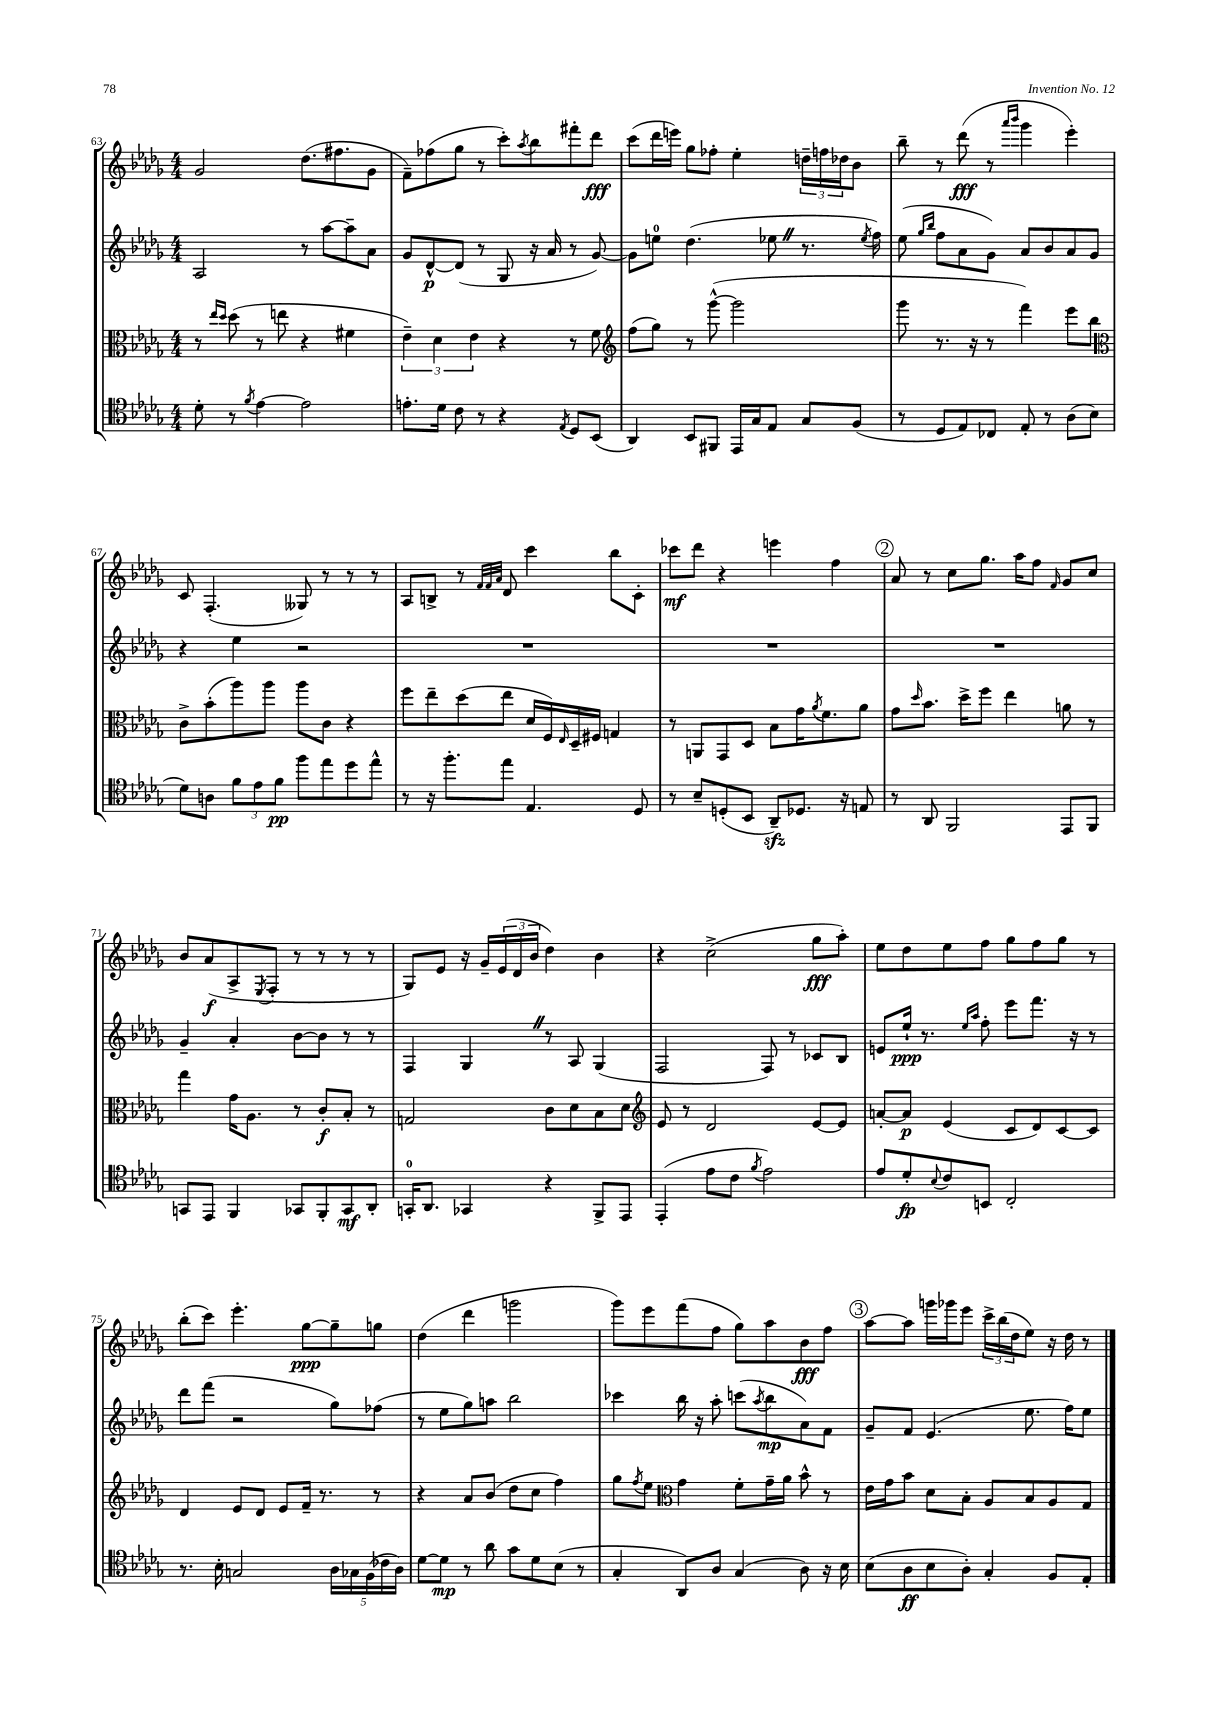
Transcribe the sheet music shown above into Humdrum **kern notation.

**kern	**dynam	**kern	**dynam	**kern	**dynam	**kern	**dynam
*part4	*part4	*part3	*part3	*part2	*part2	*part1	*part1
*staff4	*staff4	*staff3	*staff3	*staff2	*staff2	*staff1	*staff1
*clefC4	*	*clefC3	*	*clefG2	*	*clefG2	*
*k[b-e-a-d-g-]	*	*k[b-e-a-d-g-]	*	*k[b-e-a-d-g-]	*	*k[b-e-a-d-g-]	*
*M4/4	*	*M4/4	*	*M4/4	*	*M4/4	*
=63	=63	=63	=63	=63	=63	=63	=63
8d-'\	.	8r	.	2A-/	.	2g-/	.
.	.	16qqee-/LL	.	.	.	.	.
.	.	16qqdd-/JJ	.	.	.	.	.
8r	.	(8dd-\	.	.	.	.	.
8qf/	.	.	.	.	.	.	.
[4e-\	.	8r	.	.	.	.	.
.	.	8een\	.	.	.	.	.
2e-\]	.	4r	.	8r	.	(8.dd-\L	.
.	.	.	.	[8aa-\L	.	.	.
.	.	.	.	.	.	8.ff#X\	.
.	.	4f#X\	.	8aa-~\]	.	.	.
.	.	.	.	8a-\J	.	8g-\J	.
=64	=64	=64	=64	=64	=64	=64	=64
8.en'\L	.	6e-~\)	.	8g-/L	.	8f~\L)	.
.	.	.	.	[8d-^^/	p	(8ff-X\	.
.	.	6d-\	.	.	.	.	.
16d-\Jk	.	.	.	.	.	.	.
8c\	.	.	.	(8d-/J]	.	8gg-\J	.
.	.	6e-\	.	.	.	.	.
8r	.	.	.	8r	.	8r	.
4r	.	4r	.	8G-/	.	8ccc'\L)	.
.	.	.	.	.	.	8qaa-/	.
.	.	.	.	16r	.	8bb-\	.
.	.	.	.	16a-/	.	.	.
8qE-/	.	.	.	.	.	.	.
8D-/L	.	8r	.	8r	.	8fff#X'\	.
(8BB-/J	.	8f\	.	[8g-/)	.	8ddd-\J	fff
=65	=65	=65	=65	=65	=65	=65	=65
*	*	*clefG2	*	*	*	*	*
4AA-/)	.	(8ff\L	.	8g-\L]	.	(8ccc\L	.
.	.	8gg-\J)	.	8een\J	.	16ddd-\L	.
.	.	.	.	.	.	16eeen\JJ)	.
8BB-/L	.	8r	.	(4.dd-\	.	8gg-\L	.
8FF#X/J	.	([8ggg-^^\	.	.	.	8ff-X'\J	.
16EE-/LL	.	2ggg-\]	.	.	.	4ee-'\	.
16G-/J	.	.	.	.	.	.	.
8E-/J	.	.	.	8ee-XZ\	.	.	.
8G-/L	.	.	.	8.r	.	24ddn~\LL	.
.	.	.	.	.	.	24ffn\	.
.	.	.	.	.	.	24dd-X\J	.
(8F/J	.	.	.	.	.	8b-\J	.
.	.	.	.	8qee-/	.	.	.
.	.	.	.	16ff\)	.	.	.
=66	=66	=66	=66	=66	=66	=66	=66
8r	.	8ggg-\	.	(8ee-\	.	8bb-~\	.
.	.	.	.	16qqgg-/LL	.	.	.
.	.	.	.	16qqbb-/JJ	.	.	.
8D-/L	.	8.r	.	8ff\L	.	8r	.
8E-/)	.	.	.	8a-\	.	(8ddd-\	fff
.	.	16r	.	.	.	.	.
8C-X/J	.	8r	.	8g-\J)	.	8r	.
.	.	.	.	.	.	16qqaaa-/LL	.
.	.	.	.	.	.	16qqbbb-/JJ	.
8E-'/	.	4fff\)	.	8a-/L	.	4ggg-\	.
8r	.	.	.	8b-/	.	.	.
(8A-\L	.	8eee-\L	.	8a-/	.	4eee-'\)	.
8B-\J	.	8bb-\J	.	8g-/J	.	.	.
!!LO:LB:g=z
=67	=67	=67	=67	=67	=67	=67	=67
*	*	*clefC3	*	*	*	*	*
8d-\L)	.	8c^\L	.	4r	.	8c/	.
8An\J	.	(8b-'\	.	.	.	(4.F'/	.
12f\L	.	8aa-\)	.	4ee-\	.	.	.
12e-\	.	.	.	.	.	.	.
.	.	8aa-\J	.	.	.	.	.
12f\J	pp	.	.	.	.	.	.
8ff\L	.	8aa-\L	.	2r	.	8G--X/)	.
8ee-\	.	8c\J	.	.	.	8r	.
8dd-\	.	4r	.	.	.	8r	.
8ee-^^\J	.	.	.	.	.	8r	.
=68	=68	=68	=68	=68	=68	=68	=68
8r	.	8ff\L	.	1r	.	8A-/L	.
16r	.	8ee-~\	.	.	.	8Bn^/J	.
8.ff'\L	.	.	.	.	.	.	.
.	.	(8dd-\	.	.	.	8r	.
.	.	.	.	.	.	32qqf/LLL	.
.	.	.	.	.	.	32qqf/	.
.	.	.	.	.	.	32qqa-/JJJ	.
8ee-\J	.	8ee-\J	.	.	.	8d-/	.
4.E-/	.	16d-/LL	.	.	.	4ccc\	.
.	.	16F/)	.	.	.	.	.
.	.	16qqE-/	.	.	.	.	.
.	.	16D-~/	.	.	.	.	.
.	.	16F#X/JJ	.	.	.	.	.
.	.	4Gn/	.	.	.	8bb-\L	.
8D-/	.	.	.	.	.	8c'\J	.
=69	=69	=69	=69	=69	=69	=69	=69
8r	.	8r	.	1r	.	8ccc-X\L	mf
8B-~/L	.	8AAn/L	.	.	.	8ddd-\J	.
(8Dn'/	.	8GG-/	.	.	.	4r	.
8BB-/J	.	8D-/J	.	.	.	.	.
8AA-zz~/L)	.	8B-\L	.	.	.	4eeen\	.
8.D-X/J	.	16g-\K	.	.	.	.	.
.	.	8qa-/	.	.	.	.	.
.	.	8.f\	.	.	.	.	.
.	.	.	.	.	.	4ff\	.
16r	.	.	.	.	.	.	.
8En/	.	8a-\J	.	.	.	.	.
!!LO:REH:place=s1:t=2
=70	=70	=70	=70	=70	=70	=70	=70
8r	.	8g-\L	.	1r	.	8a-/	.
.	.	16qqdd-/	.	.	.	.	.
8AA-/	.	8.b-\J	.	.	.	8r	.
2FF/	.	.	.	.	.	8cc\L	.
.	.	16dd-^\KL	.	.	.	.	.
.	.	8ff\J	.	.	.	8.gg-\J	.
.	.	4ee-\	.	.	.	.	.
.	.	.	.	.	.	16aa-\KL	.
.	.	.	.	.	.	8ff\J	.
.	.	.	.	.	.	16qqf/	.
8EE-/L	.	8an\	.	.	.	8g-/L	.
8FF/J	.	8r	.	.	.	8cc/J	.
!!LO:LB:g=z
=71	=71	=71	=71	=71	=71	=71	=71
8GGn/L	.	4gg-\	.	4g-~/	.	8b-/L	.
8EE-/J	.	.	.	.	.	(8a-/	f
4FF/	.	16g-\KL	.	4a-'/	.	8A-^/	.
.	.	8.A-\J	.	.	.	.	.
.	.	.	.	.	.	8qE-/	.
.	.	.	.	.	.	8F'/J	.
8GG-X/L	.	8r	.	[8b-\L	.	8r	.
8FF'/	.	8c'/L	f	8b-\J]	.	8r	.
8GG-/	mf	8B-'/J	.	8r	.	8r	.
8AA-'/J	.	8r	.	8r	.	8r	.
=72	=72	=72	=72	=72	=72	=72	=72
16GGn'/KL	.	2Gn/	.	4F/	.	8G-/L)	.
8.AA-/J	.	.	.	.	.	.	.
.	.	.	.	.	.	8e-/J	.
4GG-X/	.	.	.	4G-Z/	.	16r	.
.	.	.	.	.	.	16g-~/LL	.
.	.	.	.	.	.	(24e-/	.
.	.	.	.	.	.	24d-/	.
.	.	.	.	.	.	24b-/JJ	.
4r	.	8c\L	.	8r	.	4dd-\)	.
.	.	8d-\	.	8A-/	.	.	.
8FF^/L	.	8B-\	.	(4G-/	.	4b-\	.
8EE-/J	.	8d-\J	.	.	.	.	.
=73	=73	=73	=73	=73	=73	=73	=73
*	*	*clefG2	*	*	*	*	*
(4EE-'/	.	8e-/	.	2F/	.	4r	.
.	.	8r	.	.	.	.	.
8e-\L	.	2d-/	.	.	.	(2cc^\	.
8c\J	.	.	.	.	.	.	.
8qf/	.	.	.	.	.	.	.
2e-\)	.	.	.	8F/)	.	.	.
.	.	.	.	8r	.	.	.
.	.	[8e-/L	.	8c-X/L	.	8gg-\L	fff
.	.	8e-/J]	.	8B-/J	.	8aa-'\J)	.
=74	=74	=74	=74	=74	=74	=74	=74
8e-/L	.	[8an'/L	.	8en/L	.	8ee-\L	.
8d-'/	fp	8a/J]	p	16ee-`/Jk	ppp	8dd-\	.
.	.	.	.	8.r	.	.	.
8qqB-/	.	.	.	.	.	.	.
8c/	.	(4e-/	.	.	.	8ee-\	.
.	.	.	.	16qqee-/LL	.	.	.
.	.	.	.	16qqaa-/JJ	.	.	.
8BBn/J	.	.	.	8ff'\	.	8ff\J	.
2C'/	.	8c/L	.	8eee-\L	.	8gg-\L	.
.	.	8d-/)	.	8.fff\J	.	8ff\	.
.	.	[8c/	.	.	.	8gg-\J	.
.	.	.	.	16r	.	.	.
.	.	8c/J]	.	8r	.	8r	.
!!LO:LB:g=z
=75	=75	=75	=75	=75	=75	=75	=75
8.r	.	4d-/	.	8ddd-\L	.	(8bb-'\L	.
.	.	.	.	(8fff\J	.	8ccc\J)	.
16B-'\	.	.	.	.	.	.	.
2Gn/	.	8e-/L	.	2r	.	4.eee-'\	.
.	.	8d-/J	.	.	.	.	.
.	.	8e-/L	.	.	.	.	.
.	.	16f~/Jk	.	.	.	[8gg-\L	ppp
.	.	8.r	.	.	.	.	.
20A-\LL	.	.	.	8gg-\L)	.	8gg-~\]	.
20G-X\	.	.	.	.	.	.	.
(20F\	.	.	.	.	.	.	.
.	.	8r	.	(8ff-X\J	.	8ggn\J	.
20c-X\	.	.	.	.	.	.	.
20A-\JJ)	.	.	.	.	.	.	.
=76	=76	=76	=76	=76	=76	=76	=76
[8d-\L	.	4r	.	8r	.	(4dd-\	.
8d-\J]	mp	.	.	8ee-\L	.	.	.
8r	.	8a-/L	.	8gg-\)	.	4ddd-\	.
8a-\	.	(8b-/J	.	8aan\J	.	.	.
8g-\L	.	8dd-\L	.	2bb-\	.	2gggn\	.
8d-\	.	8cc\J	.	.	.	.	.
(8B-\J	.	4ff\)	.	.	.	.	.
8r	.	.	.	.	.	.	.
=77	=77	=77	=77	=77	=77	=77	=77
4G-'/	.	8gg-\L	.	4ccc-X\	.	8ggg-\L)	.
.	.	8qff/	.	.	.	.	.
.	.	8ee-\J	.	.	.	8eee-\	.
*	*	*clefC3	*	*	*	*	*
8AA-/L)	.	4g-\	.	16bb-\	.	(8fff\	.
.	.	.	.	16r	.	.	.
8A-/J	.	.	.	8aa-'\	.	8ff\J	.
(4G-/	.	8f'\L	.	(8cccn\L	.	8gg-\L)	.
.	.	.	.	8qaa-/	.	.	.
.	.	16g-~\L	.	8bb-\	mp	8aa-\	.
.	.	16a-\JJ	.	.	.	.	.
8A-\)	.	8b-^^\	.	8a-\)	.	8b-\	fff
16r	.	8r	.	8f\J	.	8ff\J	.
16B-\	.	.	.	.	.	.	.
!!LO:REH:place=s1:t=3
=78	=78	=78	=78	=78	=78	=78	=78
(8B-\L	.	16e-\LL	.	8g-~/L	.	[8aa-\L	.
.	.	16g-\J	.	.	.	.	.
8A-\	ff	8b-\J	.	8f/J	.	8aa-\J]	.
8B-\	.	8d-\L	.	(4.e-/	.	16gggn\LL	.
.	.	.	.	.	.	16ggg-X\J	.
8A-'\J)	.	8B-'\J	.	.	.	8eee-\J	.
4G-'/	.	8A-/L	.	.	.	24ccc^\LL	.
.	.	.	.	.	.	(24bb-\	.
.	.	.	.	.	.	24dd-\J	.
.	.	8B-/	.	8.ee-\	.	8ee-\J)	.
8F/L	.	8A-/	.	.	.	16r	.
.	.	.	.	16ff\KL)	.	16dd-\	.
8E-'/J	.	8G-/J	.	8ee-\J	.	8r	.
==	==	==	==	==	==	==	==
*-	*-	*-	*-	*-	*-	*-	*-
